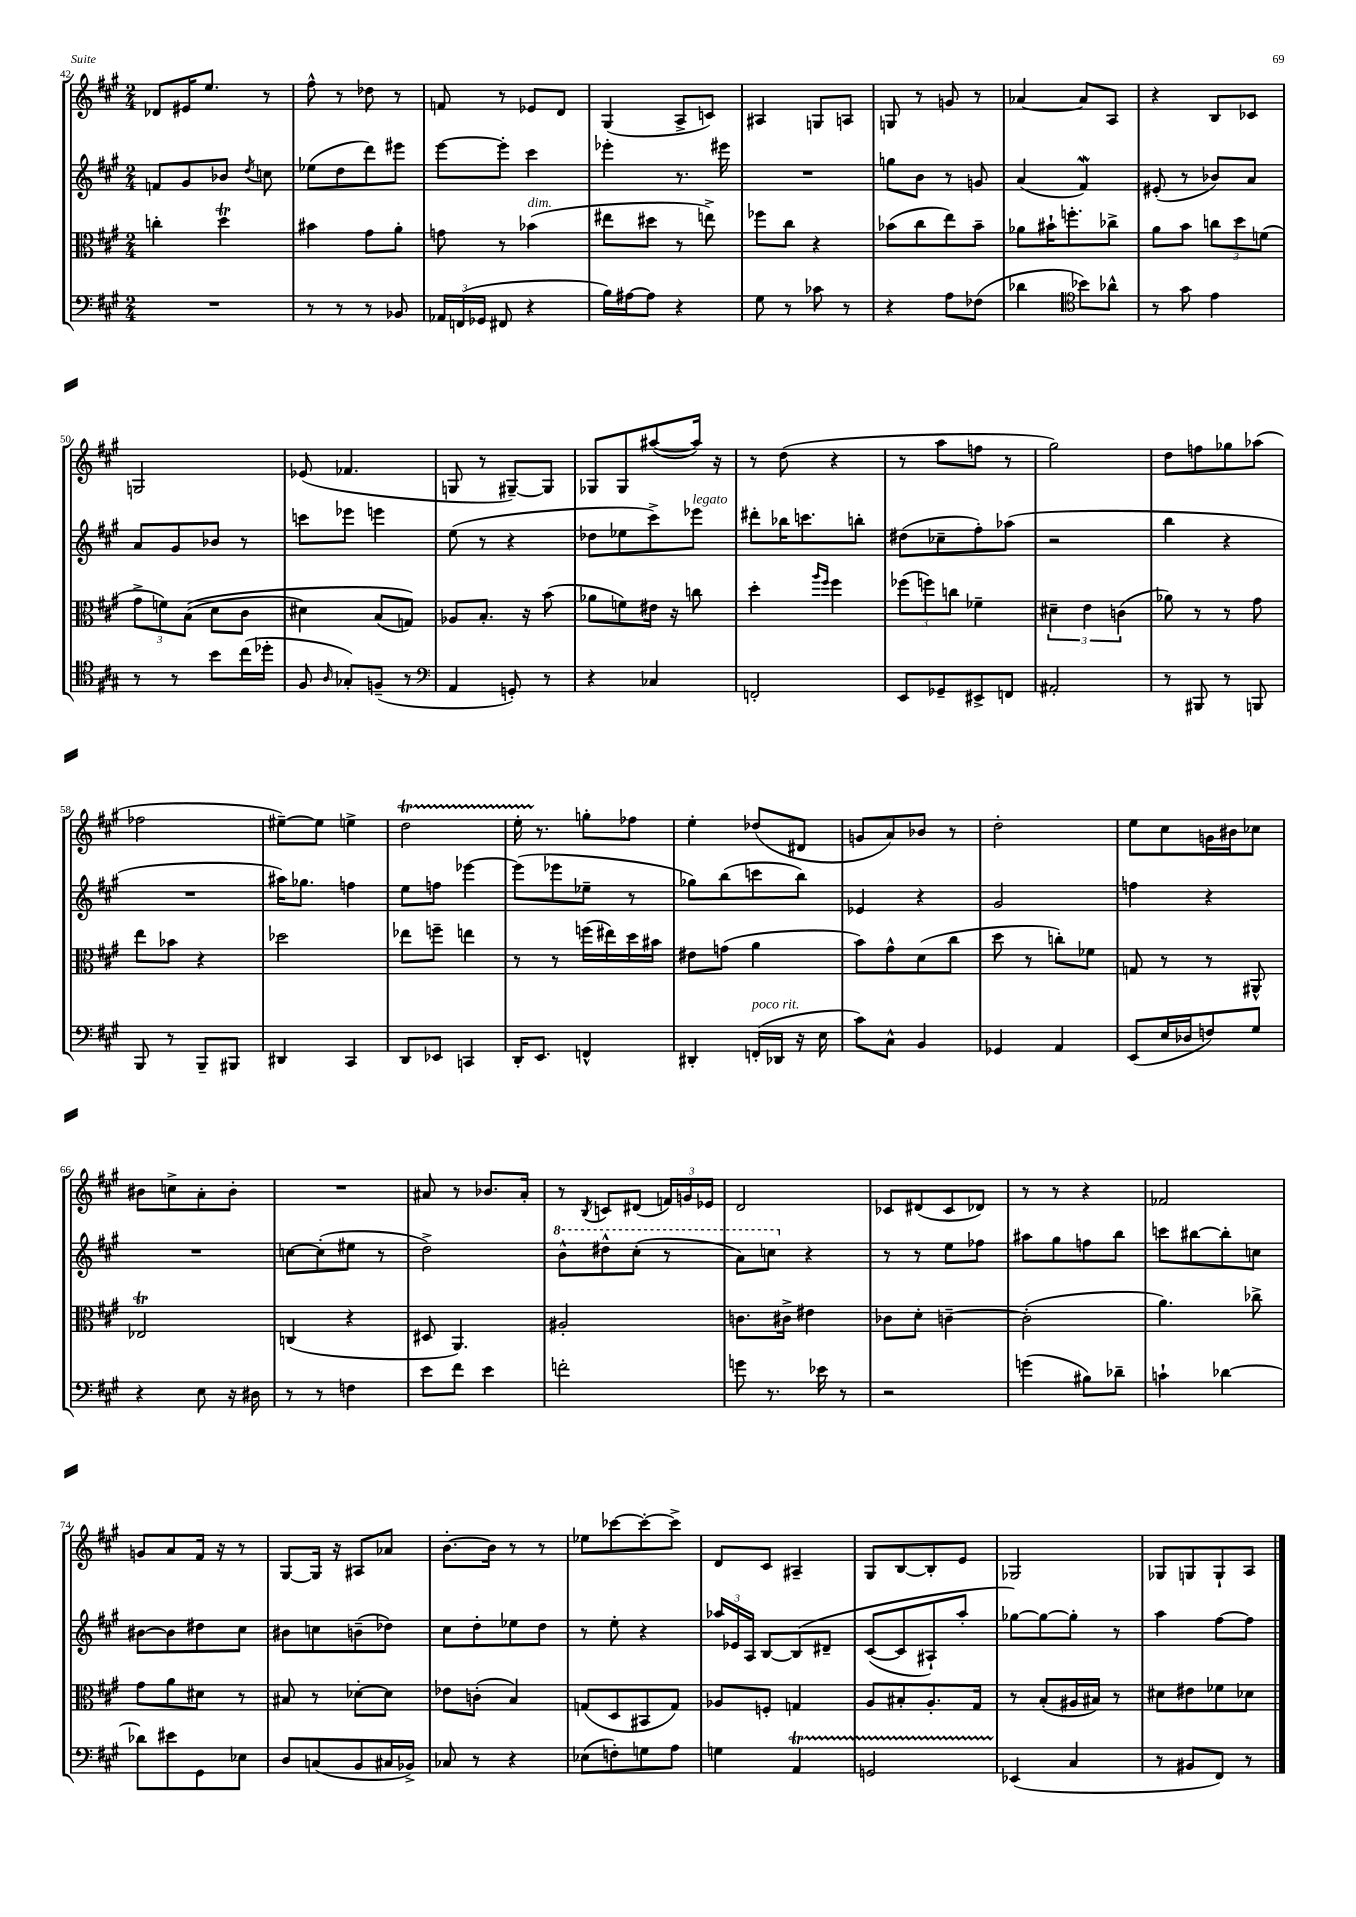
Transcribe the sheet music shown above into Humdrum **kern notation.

**kern	**kern	**kern	**kern
*staff4	*staff3	*staff2	*staff1
*clefF4	*clefC3	*clefG2	*clefG2
*k[f#c#g#]	*k[f#c#g#]	*k[f#c#g#]	*k[f#c#g#]
*M2/4	*M2/4	*M2/4	*M2/4
2r	4cc'	8f	8d-
.	.	8g#	16e#
.	.	.	8.ee
.	4dd	8b-	.
.	.	8qdd	.
.	.	8cc	8r
=	=	=	=
8r	4b#	(8ee-	8ff#^^
8r	.	8dd	8r
8r	8g#	8ddd)	8dd-
8BB-	8a'	8eee#	8r
=	=	=	=
24AA-	8g	[8eee	8f
(24FF	.	.	.
24GG-	.	.	.
8FF#	8r	8eee']	8r
4r	(4b-	4ccc#	8e-
.	.	.	8d
=	=	=	=
16B)	8ee#	4eee-'	(4G#
[16A#	.	.	.
8A#]	8dd#	.	.
4r	8r	8.r	8A^
.	8ee^)	.	8c)
.	.	16eee#	.
=	=	=	=
8G#	8ff-	2r	4A#
8r	8cc#	.	.
8c-	4r	.	8G
8r	.	.	8A
=	=	=	=
4r	(8b-	8gg	8G
.	8cc#	8b	8r
8A	8ee)	8r	8g
(8F-	8b-~	8g	8r
=	=	=	=
4d-	8a-	(4a	[4a-
.	16b#`	.	.
.	8.ff'	.	.
*clefC4	*	*	*
8b-)	.	4f#)	8a-]
8a-^^	8cc-^	.	8A
=	=	=	=
8r	8a	(8e#'	4r
8g#	8b	8r	.
4e	12cc	8b-)	8B
.	12dd	.	.
.	.	8a	8c-
.	(12f	.	.
=	=	=	=
8r	12g#^	8a	2G
.	12f)	.	.
8r	.	8g#	.
.	&((12B	.	.
8b	8d	8b-	.
(16cc#	8c#	8r	.
16dd-'	.	.	.
=	=	=	=
8F#	4d#)	8ccc	(8e-
16qqA	.	.	.
8G-')	.	8eee-	4.f-
(8F~	(8B	4eee	.
8r	8G)&)	.	.
=	=	=	=
*clefF4	*	*	*
4AA	8A-	(8ee	8G
.	8.B'	8r	8r
8GG')	.	4r	[8G#~)
.	16r	.	.
8r	(8b	.	8G#]
=	=	=	=
4r	8a-	8dd-	8G-
.	8f)	8ee-	8G-
4C-	16e#	8ccc#^)	([8aa#
.	16r	.	.
.	8cc	8eee-	16aa#])
.	.	.	16r
=	=	=	=
2FF'	4dd'	8ddd#'	8r
.	.	16bb-	(8dd
.	.	8.ccc	.
.	16qqaa	.	.
.	16qqff#	.	.
.	4ff#	.	4r
.	.	8bb'	.
=	=	=	=
8EE	(12ff-	(8dd#	8r
.	12ff)	.	.
8GG-~	.	8cc-~	8aa
.	12cc	.	.
8EE#^	4f-~	8ff#')	8ff
8FF	.	(8aa-	8r
=	=	=	=
2AA#'	6d#~	2r	2gg#)
.	6e	.	.
.	(6c	.	.
=	=	=	=
8r	8a-)	4bb	8dd
8BBB#	8r	.	8ff
8r	8r	4r	8gg-
8BBB	8g#	.	(8aa-
=	=	=	=
8BBB	8ee	2r	2ff-
8r	8b-	.	.
8BBB~	4r	.	.
8BBB#	.	.	.
=	=	=	=
4DD#	2dd-	16aa#)	[8ee#~)
.	.	8.gg-	.
.	.	.	8ee#]
4CC#	.	4ff	4ee^
=	=	=	=
8DD	8ee-	8ee	2dd
8EE-	8ff~	8ff	.
4CC	4ee	[4eee-	.
=	=	=	=
16DD'	8r	(8eee-]	16ee'
8.EE	.	.	8.r
.	8r	8eee-	.
4FF^^	(16ff	8ee-~	8gg'
.	16ee#)	.	.
.	16dd	8r	8ff-
.	16b#	.	.
=	=	=	=
4DD#'	8e#	8gg-)	4ee'
.	(8g	(8bb	.
(16FF'	4a	8ccc	(8dd-
16DD-	.	.	.
16r	.	8bb)	8d#
16E	.	.	.
=	=	=	=
8c#)	8b)	4e-	8g
8C#^^	8g#^^	.	8a)
4BB	(8d	4r	8b-
.	8cc#	.	8r
=	=	=	=
4GG-	8dd	2g#	2dd'
.	8r	.	.
4AA	8cc')	.	.
.	8f-	.	.
=	=	=	=
(8EE	8G	4ff	8ee
16E	8r	.	8cc#
16D-	.	.	.
8F)	8r	4r	16g
.	.	.	16b#
8G#	8AA#^^	.	8cc-
=	=	=	=
4r	2E-	2r	8b#
.	.	.	8cc^
8E	.	.	8a'
16r	.	.	8b#'
16D#	.	.	.
=	=	=	=
8r	(4C	[8cc	2r
8r	.	(8cc']	.
4F	4r	8ee#	.
.	.	8r	.
=	=	=	=
8e	8D#	2dd^)	8a#
8f#	4.AA)	.	8r
4e	.	.	8.b-
.	.	.	16a#'
=	=	=	=
2f'	2A#'	8bb^^	8r
.	.	.	8qB
.	.	8ddd#^^	8c
.	.	(8ccc#'	(8d#
.	.	8r	24f)
.	.	.	24g
.	.	.	24e-
=	=	=	=
8g	8.c	8aa)	2d
8.r	.	8ccc	.
.	16c#^	.	.
.	4e#	4r	.
16e-	.	.	.
8r	.	.	.
=	=	=	=
2r	8c-	8r	8c-
.	8d'	8r	(8d#
.	[4c~	8ee	8c-
.	.	8ff-	8d-)
=	=	=	=
(4g	(2c']	8aa#	8r
.	.	8gg#	8r
8B#)	.	8ff	4r
8d-~	.	8bb	.
=	=	=	=
4c`	4.a)	8ccc	2f-
.	.	[8bb#	.
[4d-	.	8bb#']	.
.	8cc-^	8cc	.
=	=	=	=
8d-]	8g#	[8b#	8g
8e#	8a	8b#]	8a
8GG#	8d#	8dd#	16f#
.	.	.	16r
8E-	8r	8cc#	8r
=	=	=	=
8D	8B#	8b#	[8G#
(8C	8r	8cc	16G#]
.	.	.	16r
8BB	[8d-'	(8b~	8A#
16C#	8d-]	8dd-)	8a-
16BB-^)	.	.	.
=	=	=	=
8C-	8e-	8cc#	[8.b'
8r	(8c'	8dd'	.
.	.	.	16b]
4r	4B)	8ee-	8r
.	.	8dd	8r
=	=	=	=
(8E-	(8G	8r	8ee-
8F')	8D	8ee'	[8ccc-
8G	8BB#	4r	8ccc-'_
8A	8G)	.	8ccc-^]
=	=	=	=
4G	8A-	24aa-	8d
.	.	24e-	.
.	.	24A	.
.	8F'	[8B	8c#
4AA	4G	&(8B]	4A#~
.	.	8d#~	.
=	=	=	=
2GG	8A	([8c#	8G#
.	8B#'	8c#]	[8B
.	8.A'	8A#`)	8B']
.	.	8aa'	8e
.	16G#	.	.
=	=	=	=
(4EE-	8r	[8gg-&)	2G-
.	(8B'	8gg-_	.
4C#	16A#	8gg-']	.
.	16B#)	.	.
.	8r	8r	.
=	=	=	=
8r	8d#	4aa	8G-
8BB#	8e#	.	8G
8FF#)	8f-	[8ff#	8G`
8r	8d-	8ff#]	8A
==	==	==	==
*-	*-	*-	*-
